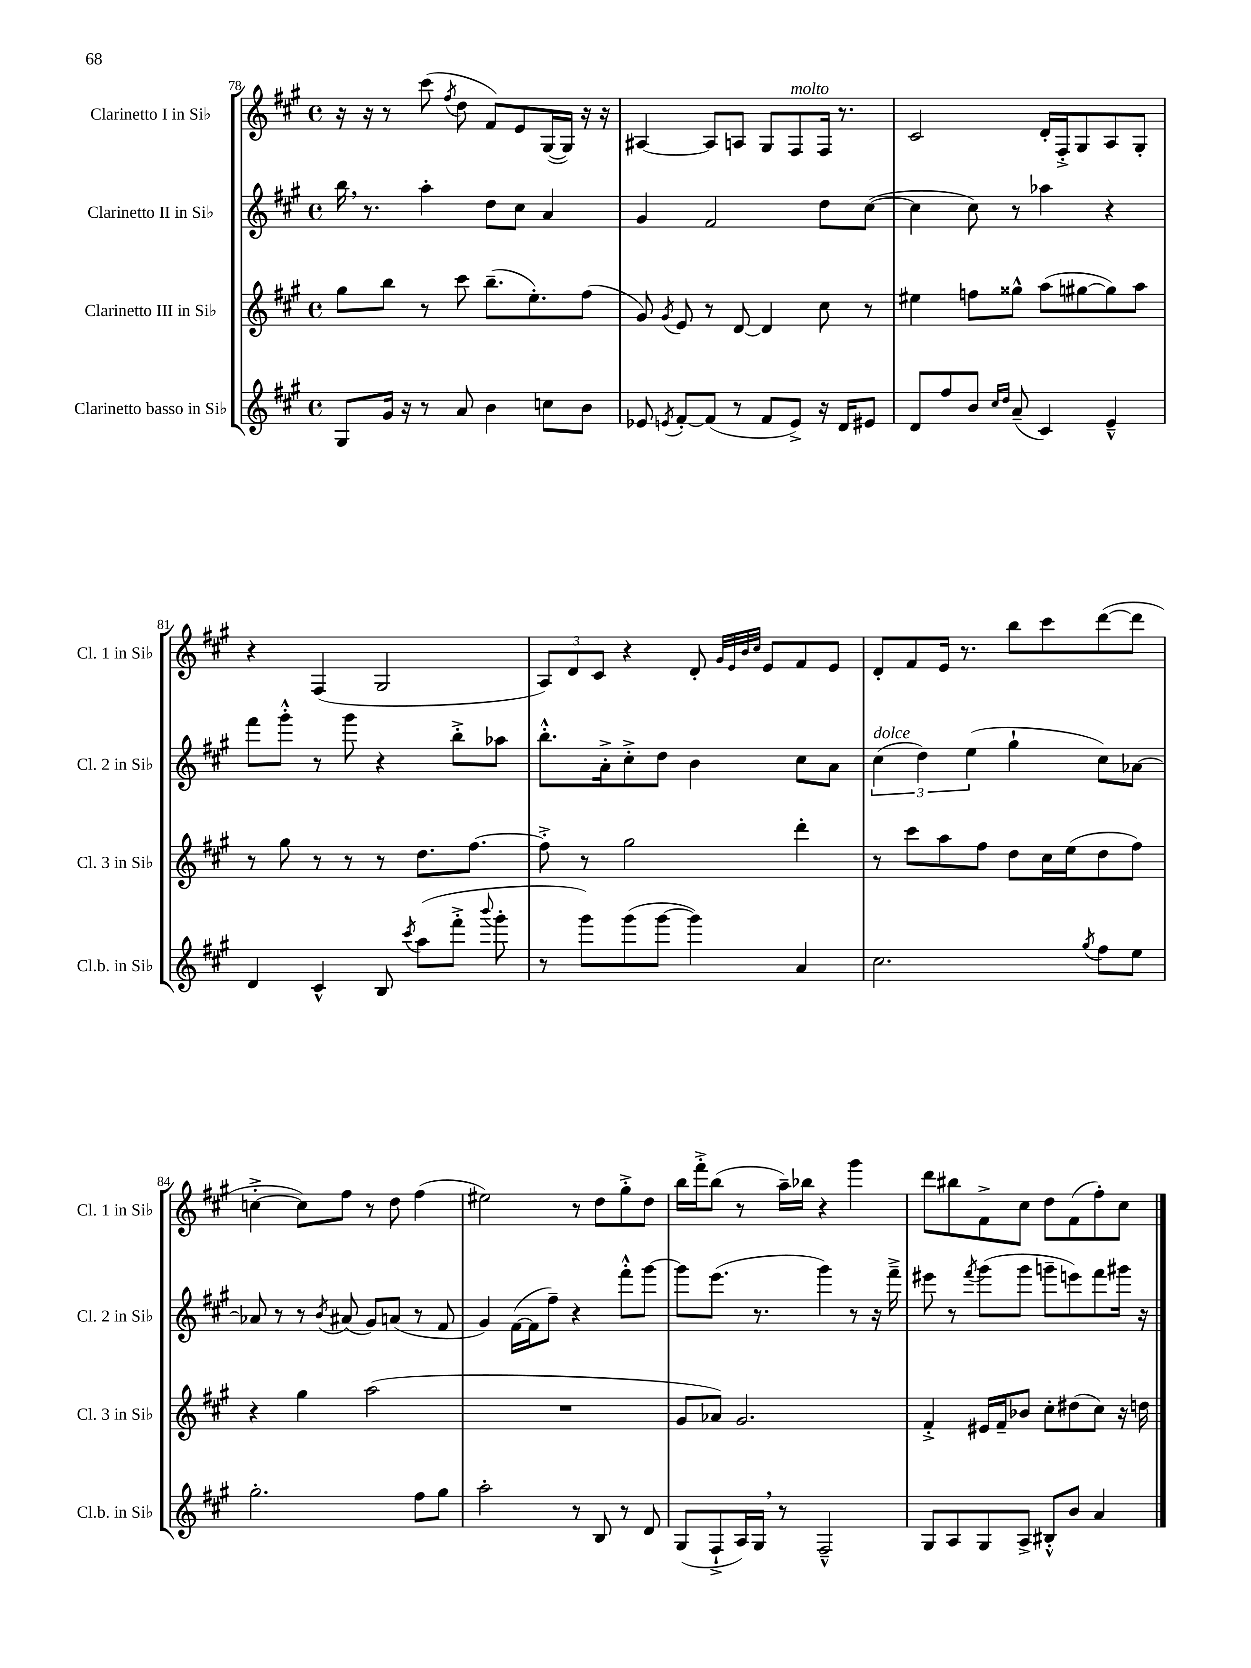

**kern	**kern	**kern	**kern
*staff4	*staff3	*staff2	*staff1
*clefG2	*clefG2	*clefG2	*clefG2
*k[f#c#g#]	*k[f#c#g#]	*k[f#c#g#]	*k[f#c#g#]
*M4/4	*M4/4	*M4/4	*M4/4
*met(c)	*met(c)	*met(c)	*met(c)
8G#	8gg#	16bb	16r
.	.	8.r	16r
16g#	8bb	.	8r
16r	.	.	.
8r	8r	4aa'	(8ccc#
.	.	.	8qff#
8a	8ccc#	.	8dd
4b	(8.bb~	8dd	8f#)
.	.	8cc#	8e
.	8.ee')	.	.
8cc	.	4a	([16G#
.	.	.	16G#])
8b	(8ff#	.	16r
.	.	.	16r
=	=	=	=
8e-	8g#)	4g#	[4A#
8qe	8qg#	.	.
[8f#'	8e	.	.
(8f#]	8r	2f#	8A#]
8r	[8d	.	8A
8f#	4d]	.	8G#
8e^)	.	.	8F#
16r	8cc#	8dd	16F#
16d	.	.	8.r
8e#	8r	([8cc#	.
=	=	=	=
8d	4ee#	4cc#]	2c#
8ff#	.	.	.
8b	8ff	8cc#)	.
16qqcc#	.	.	.
16qqdd	.	.	.
(8a~	8gg##^^	8r	.
4c#)	(8aa	4aa-	16d'
.	.	.	16F#'^
.	[8gg#	.	8G#
4e~^^	8gg#])	4r	8A
.	8aa	.	8G#'
=	=	=	=
4d	8r	8fff#	4r
.	8gg#	8ggg#'^^	.
4c#^^	8r	8r	(4F#
.	8r	8ggg#	.
8B	8r	4r	2G#
8qccc#	.	.	.
(8aa	8.dd	.	.
8fff#'^	.	8bb'^	.
.	[8.ff#	.	.
8qqbbb	.	.	.
8ggg#'	.	8aa-	.
=	=	=	=
8r	8ff#'^]	8.bb'^^	12A)
.	.	.	12d
8ggg#)	8r	.	.
.	.	.	12c#
.	.	16a'^	.
(8ggg#	2gg#	8cc#'^	4r
[8ggg#	.	8dd	.
4ggg#])	.	4b	8d'
.	.	.	32qqg#
.	.	.	32qqe
.	.	.	32qqb
.	.	.	32qqcc#
.	.	.	8e
4a	4ddd'	8cc#	8f#
.	.	8a	8e
=	=	=	=
2.cc#	8r	(6cc#	8d'
.	8ccc#	.	8f#
.	.	6dd)	.
.	8aa	.	16e
.	.	.	8.r
.	.	(6ee	.
.	8ff#	.	.
.	8dd	4gg#`	8bb
.	16cc#	.	8ccc#
.	(16ee	.	.
8qgg#	.	.	.
8ff#	8dd	8cc#)	([8ddd
8ee	8ff#)	[8a-	8ddd]
=	=	=	=
2.gg#'	4r	8a-]	[4cc'^
.	.	8r	.
.	4gg#	8r	8cc])
.	.	8qb	.
.	.	(8a#	8ff#
.	(2aa	8g#)	8r
.	.	(8a	8dd
8ff#	.	8r	(4ff#
8gg#	.	8f#	.
=	=	=	=
2aa'	1r	4g#)	2ee#)
.	.	([16f#	.
.	.	16f#]	.
.	.	8ff#~)	.
8r	.	4r	8r
8B	.	.	8dd
8r	.	8fff#'^^	8gg#'^
8d	.	[8ggg#	8dd
=	=	=	=
(8G#	8g#	8ggg#]	16bb
.	.	.	16fff#'^
8F#`^	8a-)	(8.eee	(8bb
16A)	2.g#	.	8r
16G#	.	8.r	.
8r	.	.	16aa~)
.	.	.	16bb-
2F#~^^	.	4ggg#)	4r
.	.	8r	4ggg#
.	.	16r	.
.	.	16fff#~^	.
=	=	=	=
8G#	4f#'^	8eee#	8ddd
8A	.	8r	8bb#
.	.	8qfff#	.
8G#	16e#	(8ggg#	8f#^
.	16f#~	.	.
8A^	8b-	8ggg#	8cc#
8B#'^^	8cc#'	8ggg~	8dd
8b	(8dd#	8eee)	(8f#
4a	8cc#)	8fff#	8ff#')
.	16r	16ggg#	8cc#
.	16dd	16r	.
==	==	==	==
*-	*-	*-	*-
